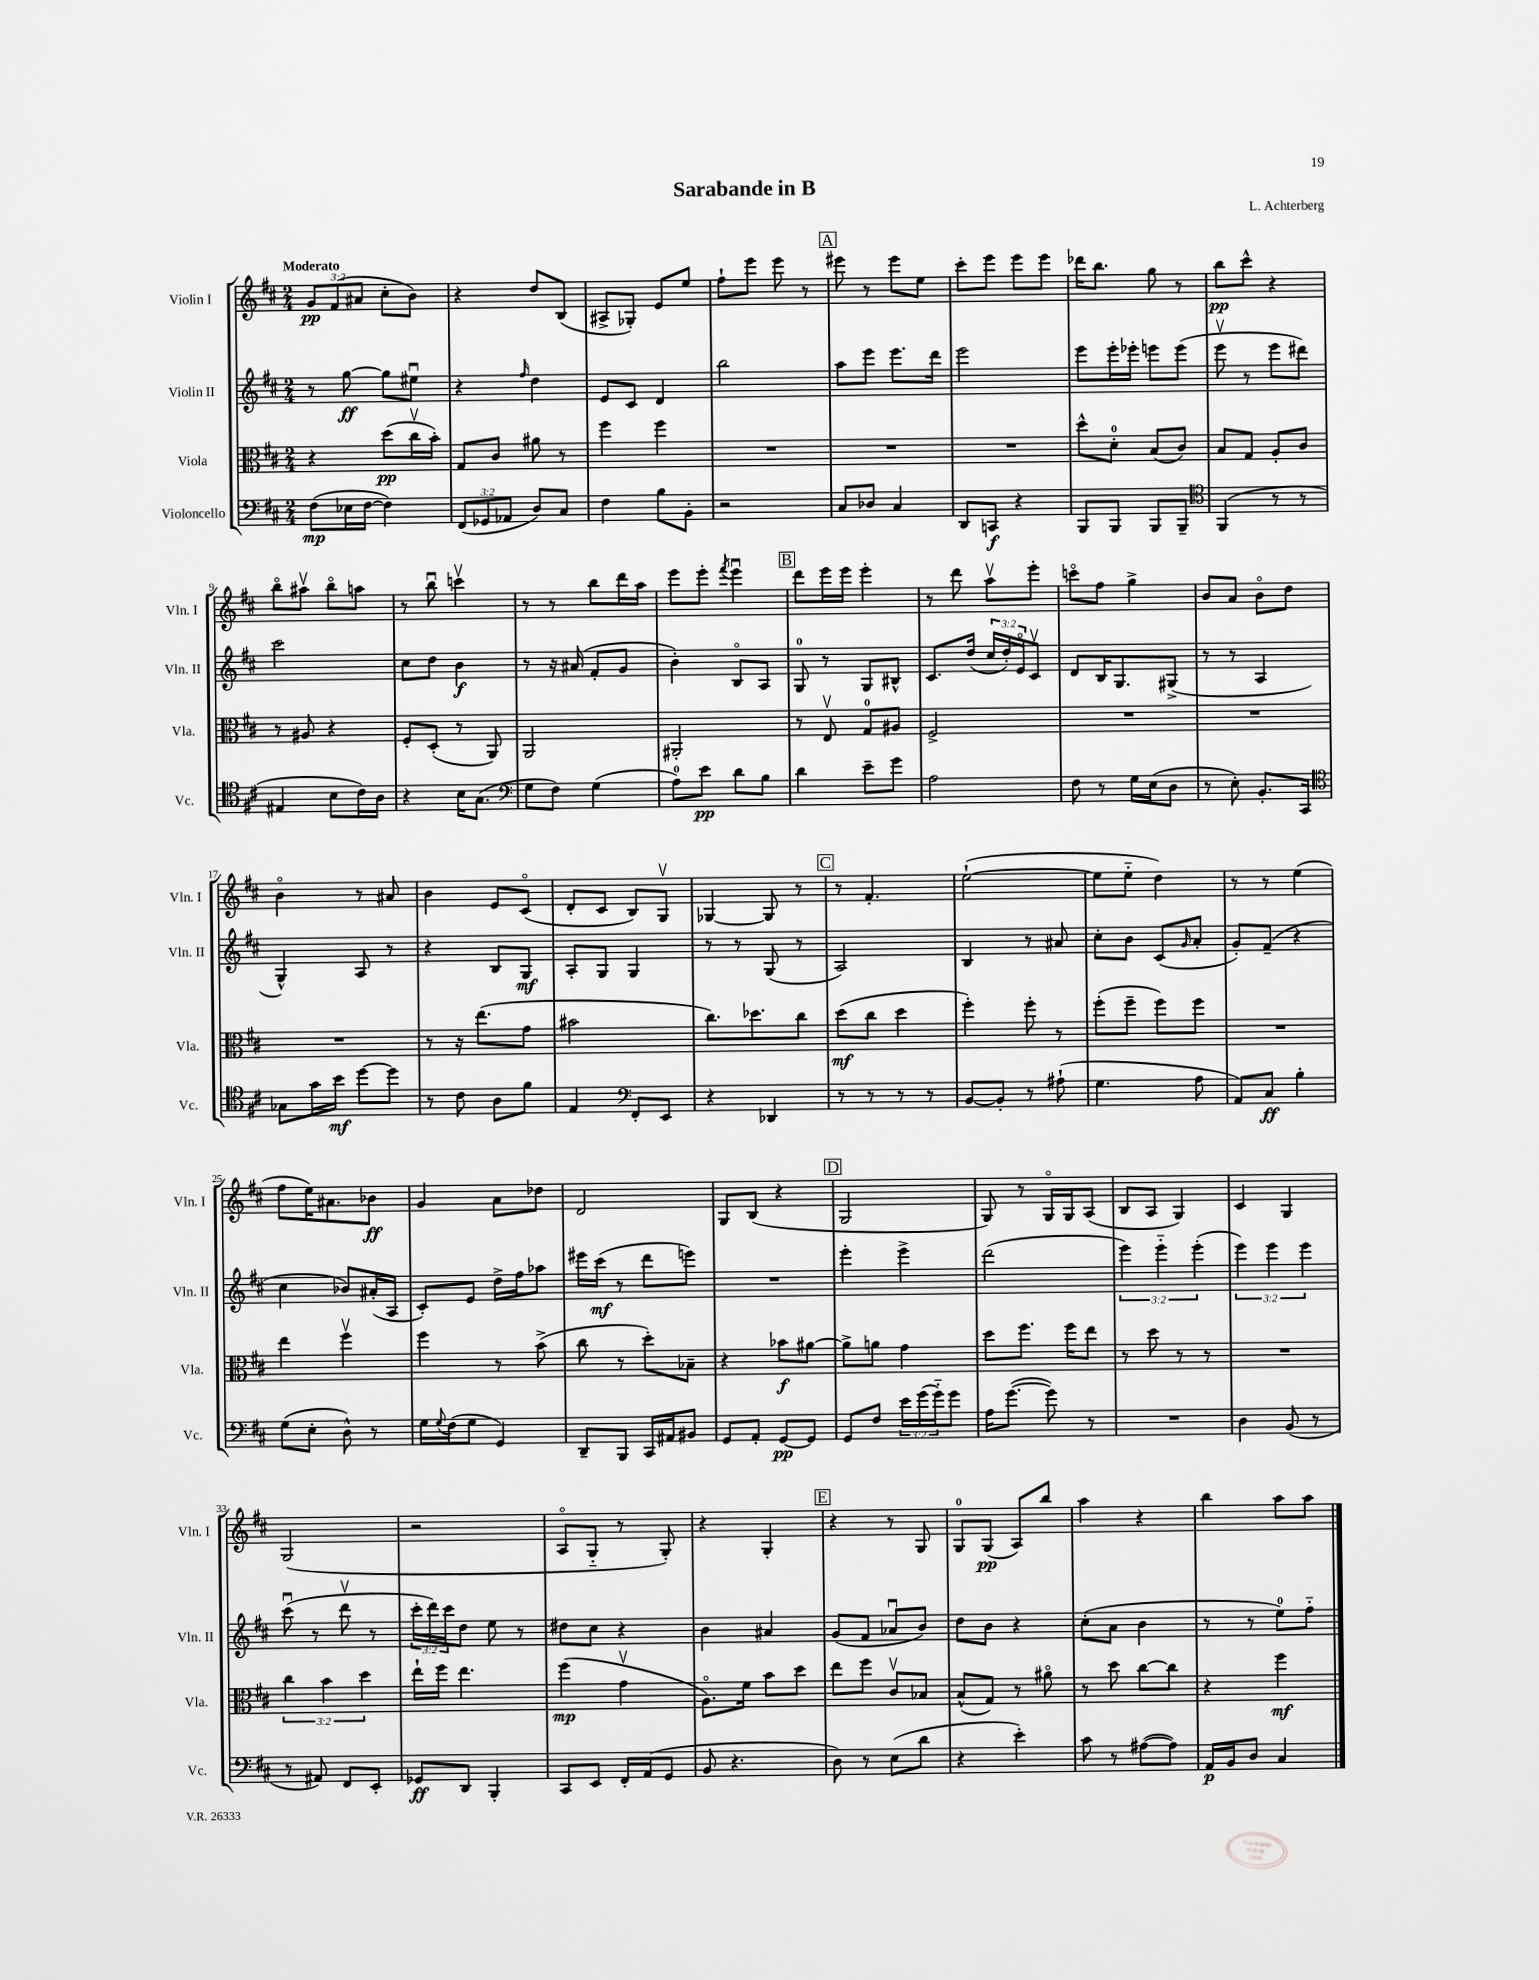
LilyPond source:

\header { title = "Sarabande in B" composer = "L. Achterberg" }
<<
\new StaffGroup <<
\new Staff = "s0" \with { instrumentName = "Violin I" shortInstrumentName = "Vln. I" } {
    \clef treble \key d \major \numericTimeSignature \time 2/4 \override Staff.TupletNumber.text = #tuplet-number::calc-fraction-text \tempo "Moderato"
    \tuplet 3/2 { g'8\pp fis'8( ais'8 } cis''8-. b'8) |
    r4 d''8 b8( |
    ais8-> ges8-.) e'8 e''8 |
    fis''8-! e'''8 e'''8 r8 |
    \mark \markup { \box "A" } eis'''8 r8 eis'''8 e''8 |
    cis'''8-. e'''8 e'''8 e'''8 |
    des'''16 b''8. g''8 r8 |
    b''8\pp cis'''8-^ r4 |
    b''8\flageolet ais''8\upbow b''8\flageolet a''8 |
    r8 b''8\downbow c'''4\upbow |
    r8 r8 b''8 d'''16 a''16 |
    e'''8 e'''8-. \acciaccatura { fis'''8 } e'''4\downbow |
    \mark \markup { \box "B" } d'''8 e'''16 e'''16 e'''4-. |
    r8 d'''8 a''8\upbow e'''8-. |
    c'''8\flageolet fis''8 g''4-> |
    b'8 a'8 b'8\flageolet d''8 |
    b'4\flageolet r8 ais'8 |
    b'4 e'8 cis'8\flageolet( |
    d'8-. cis'8 b8) g8\upbow |
    ges4~ ges8 r8 |
    \mark \markup { \box "C" } r8 fis'4.-. |
    e''2~-!( |
    e''8 e''8-_ d''4) |
    r8 r8 e''4( |
    fis''8 e''16) ais'8. bes'8\ff |
    g'4 a'8 des''8 |
    d'2 |
    g8 b8( r4 |
    \mark \markup { \box "D" } g2 |
    g8) r8 g16\flageolet g16 a8( |
    b8 a8 g4) |
    cis'4 g4 |
    g2( |
    r2 |
    a8\flageolet g8-_ r8 g8-.) |
    r4 g4-. |
    \mark \markup { \box "E" } r4 r8 g8 |
    g8-0 g8\pp( a8) b''8 |
    a''4 r4 |
    b''4 a''8 a''8 \bar "|." |
}
\new Staff = "s1" \with { instrumentName = "Violin II" shortInstrumentName = "Vln. II" } {
    \clef treble \key d \major \numericTimeSignature \time 2/4 \override Staff.TupletNumber.text = #tuplet-number::calc-fraction-text
    r8 g''8~\ff g''8 eis''8\downbow |
    r4 \grace { fis''16 } d''4 |
    e'8 cis'8 d'4 |
    b''2 |
    \mark \markup { \box "A" } a''8 e'''8 e'''8. d'''16 |
    e'''2 |
    e'''8 e'''16-. ees'''16-. e'''8 e'''8( |
    e'''8\upbow r8 e'''8 dis'''8) |
    cis'''2 |
    cis''8 d''8 b'4\f |
    r8 r16 ais'16( fis'8-. g'8 |
    b'4-.) b8\flageolet a8 |
    \mark \markup { \box "B" } g8-0 r8 g8 bis8-^ |
    cis'8. d''16( \tuplet 3/2 { cis''16 d''16-.) e'16\flageolet } cis'8\upbow |
    d'8 b16 g8. gis8->( |
    r8 r8 a4 |
    g4-^) a8 r8 |
    r4 b8 g8\mf |
    a8-. g8 g4 |
    r8 r8 g8( r8 |
    \mark \markup { \box "C" } a2) |
    b4 r8 ais'8 |
    cis''8-. b'8 cis'8( \grace { g'16 } a'8-. |
    g'8-.) fis'8--( r4 |
    cis''4 bes'8) ais'16-.( a16 |
    cis'8-.) e'8 d''16-> fis''16 aes''8 |
    eis'''16 cis'''16\mf( r8 d'''8 e'''8) |
    R2 |
    \mark \markup { \box "D" } e'''4-. e'''4-> |
    d'''2( |
    \tuplet 3/2 { e'''4) e'''4-_ e'''4-.( } |
    \tuplet 3/2 { e'''4) e'''4 e'''4 } |
    cis'''8\downbow( r8 d'''8\upbow r8 |
    \tuplet 3/2 { cis'''16-. d'''16) cis'''16 } d''8 e''8 r8 |
    dis''8 cis''8 r4 |
    b'4 ais'4 |
    \mark \markup { \box "E" } g'8( fis'8 aes'8\downbow b'8) |
    d''8 b'8 r4 |
    cis''8-.( a'8 b'4 |
    r8 r8 e''8-0) fis''8-_ \bar "|." |
}
\new Staff = "s2" \with { instrumentName = "Viola" shortInstrumentName = "Vla." } {
    \clef alto \key d \major \numericTimeSignature \time 2/4 \override Staff.TupletNumber.text = #tuplet-number::calc-fraction-text
    r4 d''8\pp( cis''16\upbow b'16-.) |
    g8 cis'8 ais'8 r8 |
    fis''4 fis''4 |
    R2 |
    \mark \markup { \box "A" } R2 |
    R2 |
    d''8-^ d'8-0-. b8( cis'8) |
    b8 g8 a8-. cis'8 |
    r8 ais8 r4 |
    fis8-. d8-.( r8 a,8) |
    a,2 |
    ais,2-. |
    \mark \markup { \box "B" } r8 e8\upbow g8-0 ais8 |
    fis2-> |
    R2 |
    R2 |
    R2 |
    r8 r16 e''8.( g'8 |
    bis'2 |
    cis''8.) des''8. cis''8 |
    \mark \markup { \box "C" } d''8\mf( cis''8 d''4 |
    fis''4-.) fis''8-. r8 |
    fis''8-.( fis''8-- fis''8) fis''8 |
    R2 |
    e''4 fis''4\upbow |
    fis''4 r8 b'8->( |
    cis''8 r8 d''8-.) bes8-- |
    r4 bes'8\f ais'8~ |
    \mark \markup { \box "D" } ais'8-> a'8 g'4 |
    d''8 fis''8. fis''16 e''8 |
    r8 d''8 r8 r8 |
    R2 |
    \tuplet 3/2 { cis''4 b'4 d''4 } |
    e''16-! fis''16 e''4. |
    fis''4\mp( g'4\upbow |
    a8.\flageolet) fis'16 b'8 d''8 |
    \mark \markup { \box "E" } e''8 fis''8 cis'8\upbow bes8 |
    b8-^( g8) r8 ais'8\flageolet |
    r8 d''8 cis''8~ cis''8 |
    r4 fis''4\mf \bar "|." |
}
\new Staff = "s3" \with { instrumentName = "Violoncello" shortInstrumentName = "Vc." } {
    \clef bass \key d \major \numericTimeSignature \time 2/4 \override Staff.TupletNumber.text = #tuplet-number::calc-fraction-text
    fis8\mp( ees16 fis16~ fis4) |
    \tuplet 3/2 { fis,8( ges,8 aes,8 } d8) cis8 |
    fis4 b8 b,8-. |
    r2 |
    \mark \markup { \box "A" } cis8 des8 cis4 |
    d,8 c,8\f r4 |
    b,,8 b,,8 b,,8 b,,8-- |
    \clef tenor fis,4( r8 r8 |
    eis4 b8 cis'16) a16 |
    r4 b16 g8.( |
    \clef bass g8 fis8) g4( |
    a8-0) e'8\pp d'8 b8 |
    \mark \markup { \box "B" } d'4 e'8-- g'8 |
    a2 |
    fis8 r8 g16 e16( d8 |
    r8 e8-.) b,8.-. cis,16 |
    \clef tenor ges8 g'16 b'16\mf d''8~ d''8 |
    r8 cis'8 a8 fis'8 |
    e4 \clef bass fis,8-. e,8 |
    r4 des,4 |
    \mark \markup { \box "C" } r8 r8 r8 r8 |
    b,8~ b,8-. r8 ais8-!( |
    g4. a8 |
    a,8) cis8\ff b4-. |
    g8( e8-. d8-^) r8 |
    g16 \appoggiatura { g8 } fis16( g8 g,4) |
    d,8-- b,,8 cis,16 ais,16 bis,8 |
    g,8 a,8-. g,8~\pp g,8 |
    \mark \markup { \box "D" } g,8 fis8 \tuplet 3/2 { e'16 g'16( g'16-_) } g'8 |
    a16 g'8.~( g'8) r8 |
    R2 |
    d4 b,8( r8 |
    r8 ais,8) fis,8 e,8-. |
    ges,8\ff d,8 b,,4-. |
    cis,8 e,8 fis,16-. a,16( g,8 |
    b,8 r4. |
    \mark \markup { \box "E" } d8) r8 e8( d'8 |
    r4 e'4-.) |
    cis'8 r8 ais8~( ais8) |
    a,16\p b,16 d8 cis4 \bar "|." |
}
>>
>>
